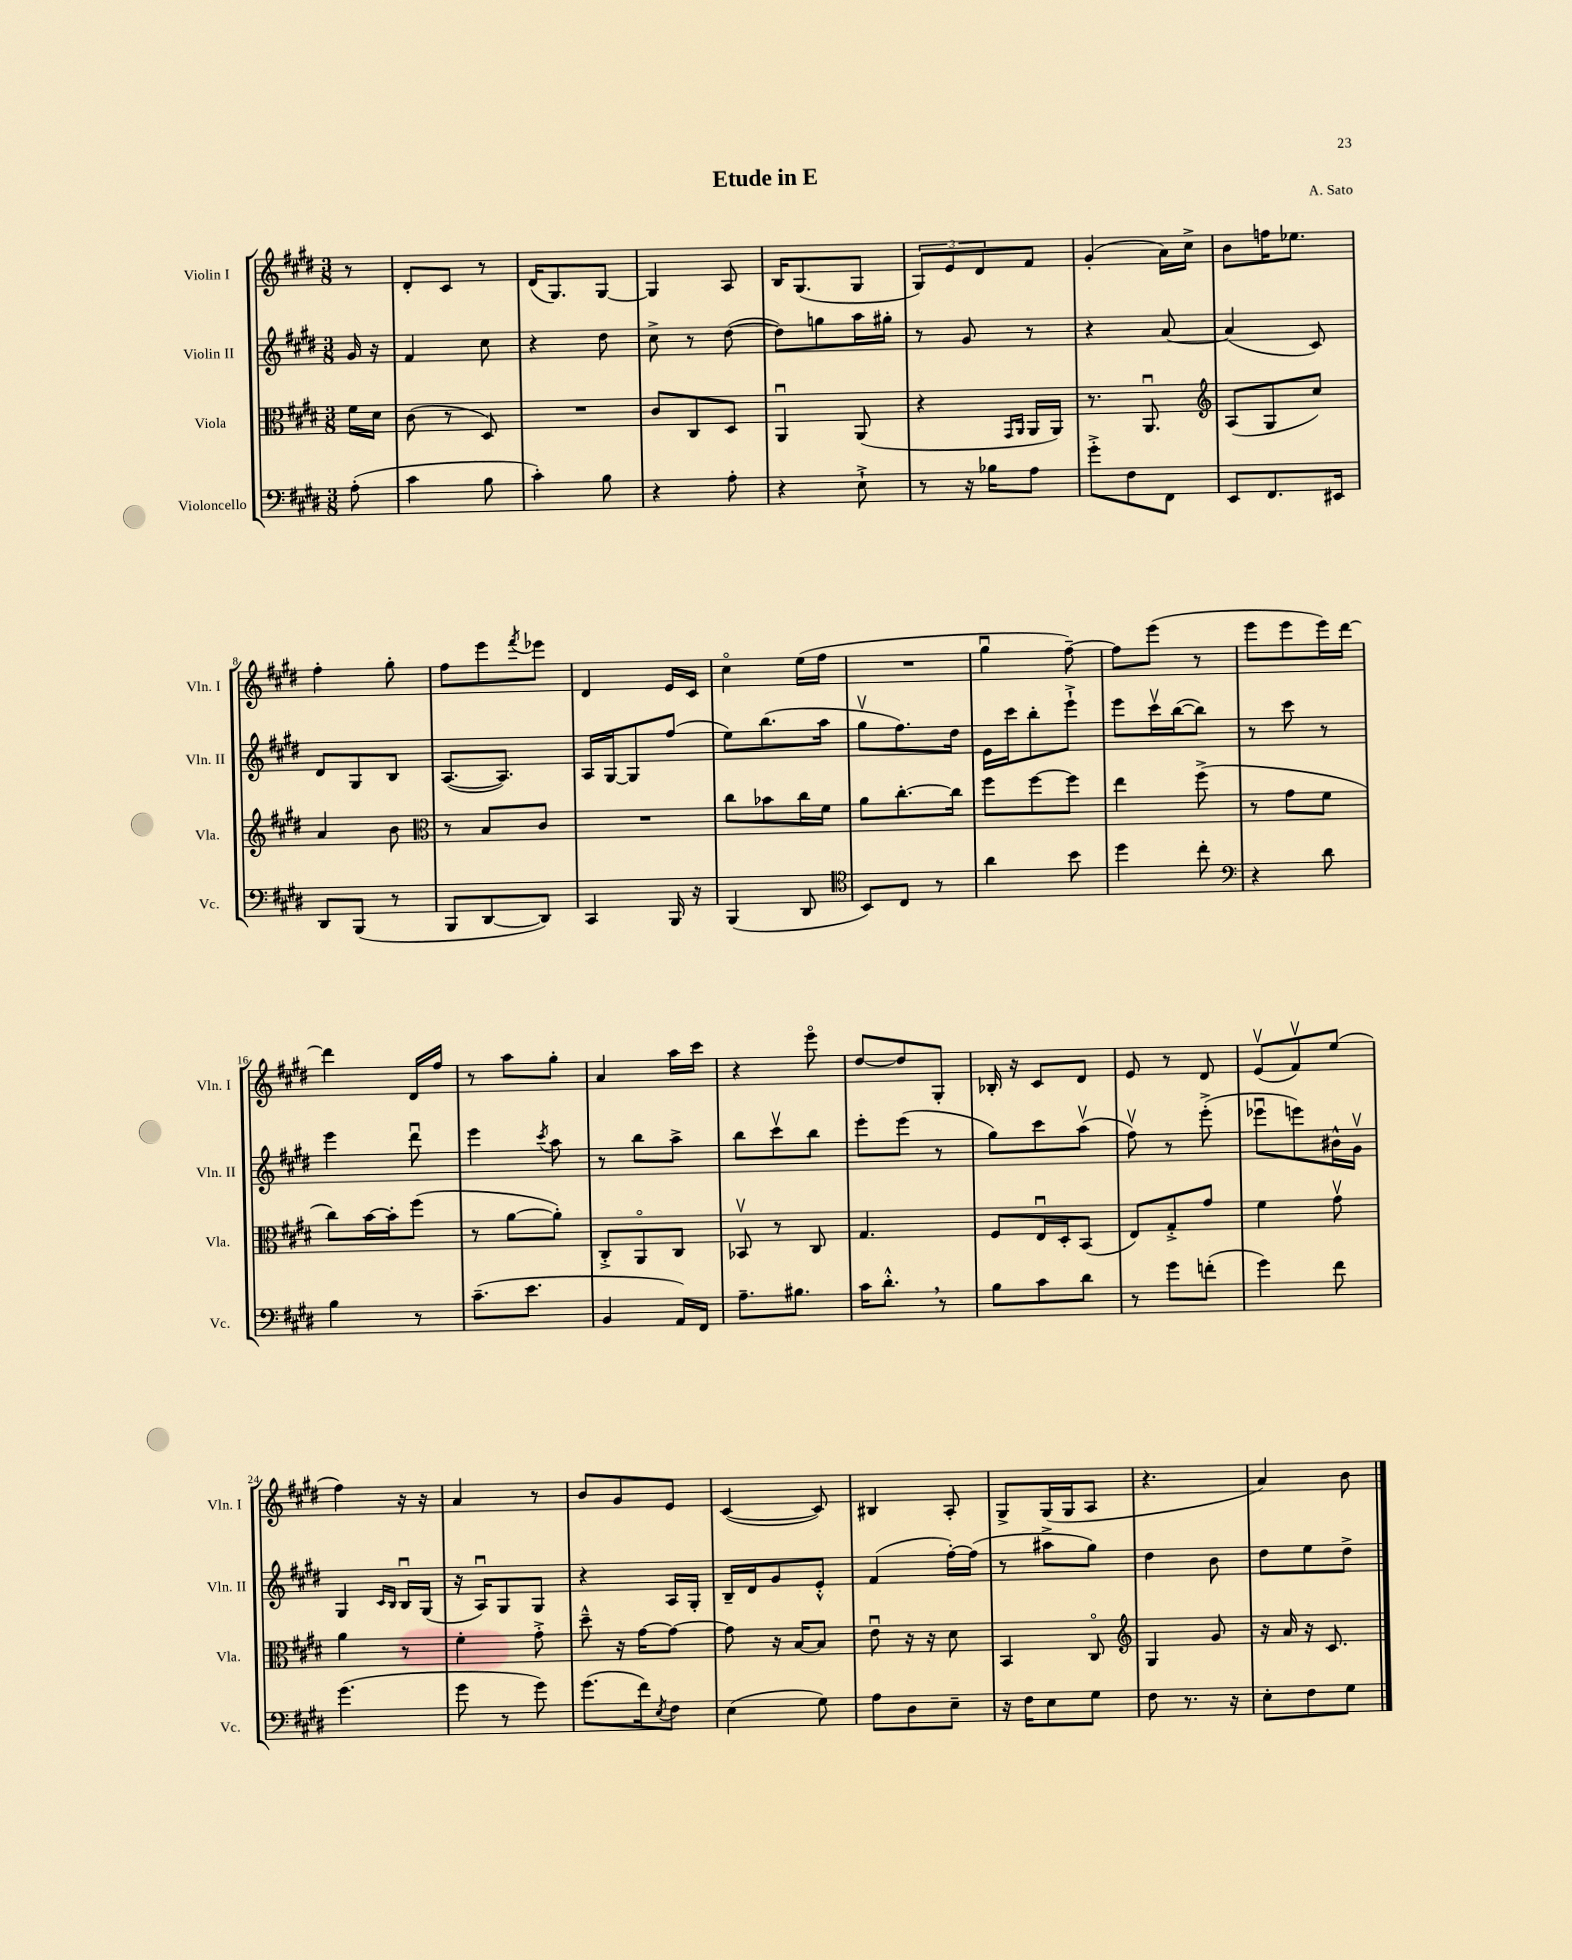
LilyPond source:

\header { title = "Etude in E" composer = "A. Sato" }
<<
\new StaffGroup <<
\new Staff = "s0" \with { instrumentName = "Violin I" shortInstrumentName = "Vln. I" } {
    \clef treble \key e \major \numericTimeSignature \time 3/8 \partial 8
    r8 |
    dis'8-. cis'8 r8 |
    dis'16( gis8.) gis8~ |
    gis4 a8 |
    b16 gis8.( gis8 |
    \tuplet 3/2 { gis8) e'8 dis'8 } fis'8 |
    gis'4-.( a'16) cis''16-> |
    b'8 f''16 ees''8. |
    fis''4-. gis''8-. |
    fis''8 e'''8 \acciaccatura { fis'''8 } ees'''8 |
    dis'4 e'16 cis'16 |
    cis''4\flageolet e''16( fis''16 |
    R4. |
    gis''4\downbow fis''8~--) |
    fis''8 e'''8( r8 |
    e'''8 e'''8 e'''16) dis'''16~ |
    dis'''4 dis'16 fis''16 |
    r8 a''8 gis''8-. |
    a'4 a''16 cis'''16 |
    r4 e'''8\flageolet |
    dis''8~ dis''8 gis8-. |
    bes16-. r16 cis'8 dis'8 |
    e'8 r8 dis'8 |
    e'8\upbow( fis'8\upbow) e''8( |
    fis''4) r16 r16 |
    a'4 r8 |
    b'8 gis'8 e'8 |
    cis'4~( cis'8) |
    bis4 a8-. |
    gis8-> gis16( gis16 a8 |
    r4. |
    a'4) b'8 \bar "|." |
}
\new Staff = "s1" \with { instrumentName = "Violin II" shortInstrumentName = "Vln. II" } {
    \clef treble \key e \major \numericTimeSignature \time 3/8 \partial 8
    gis'16 r16 |
    fis'4 cis''8 |
    r4 dis''8 |
    cis''8-> r8 dis''8~( |
    dis''8) g''8 a''16 gis''16-. |
    r8 gis'8 r8 |
    r4 a'8~ |
    a'4( cis'8) |
    dis'8 gis8 b8 |
    a8.~( a8.) |
    a16 gis16~ gis8 fis''8( |
    e''8) b''8.( a''16 |
    gis''8\upbow fis''8.) dis''16 |
    e'16 cis'''16 b''8-. e'''8-!-> |
    e'''8 cis'''16\upbow b''16~( b''8) |
    r8 cis'''8 r8 |
    e'''4 dis'''8\downbow |
    e'''4 \acciaccatura { cis'''8 } a''8 |
    r8 b''8 a''8-> |
    b''8 cis'''8\upbow b''8 |
    e'''8-. e'''8( r8 |
    gis''8) cis'''8 a''8\upbow( |
    fis''8\upbow) r8 e'''8-.->( |
    ees'''8\downbow e'''8) bis'16-^ gis'16\upbow |
    gis4 \grace { cis'16 b16 } b16\downbow gis16( |
    r16 a16\downbow) gis8 gis8 |
    r4 a16 gis16-. |
    b16-- dis'16 gis'8 e'8-.-^ |
    fis'4( fis''16~-.) fis''16( |
    r8 ais''8-> gis''8) |
    dis''4 b'8 |
    dis''8 e''8 dis''8-> \bar "|." |
}
\new Staff = "s2" \with { instrumentName = "Viola" shortInstrumentName = "Vla." } {
    \clef alto \key e \major \numericTimeSignature \time 3/8 \partial 8
    fis'16 dis'16 |
    cis'8( r8 dis8) |
    R4. |
    cis'8 cis8 dis8 |
    a,4\downbow a,8( |
    r4 \grace { gis,16 a,16 } a,16 a,16) |
    r8. a,8.\downbow |
    \clef treble a8( gis8 cis''8) |
    a'4 b'8 |
    \clef alto r8 b8 cis'8 |
    R4. |
    cis''8 bes'8 cis''16 fis'16 |
    a'8 cis''8.~-. cis''16 |
    fis''8 fis''8~ fis''8 |
    e''4 fis''8->( |
    r8 gis'8 fis'8 |
    cis''8) b'16~ b'16-. fis''8( |
    r8 a'8~ a'8-.) |
    cis8-.-> a,8\flageolet cis8 |
    bes,8\upbow r8 cis8 |
    gis4. |
    fis8 e16\downbow dis16-. b,8( |
    e8) gis8-.-> gis'8 |
    fis'4 gis'8\upbow |
    a'4 r8 |
    fis'4-. gis'8-.-> |
    dis''8---^ r16 gis'16~ gis'8~ |
    gis'8 r16 b16~ b8 |
    e'8\downbow r16 r16 dis'8 |
    b,4 cis8\flageolet |
    \clef treble gis4 gis'8 |
    r16 a'16 r16 cis'8. \bar "|." |
}
\new Staff = "s3" \with { instrumentName = "Violoncello" shortInstrumentName = "Vc." } {
    \clef bass \key e \major \numericTimeSignature \time 3/8 \partial 8
    a8-.( |
    cis'4 b8 |
    cis'4-.) b8 |
    r4 a8-. |
    r4 e8-!-> |
    r8 r16 bes16 a8 |
    gis'8-.-> fis8 fis,8 |
    e,8 fis,8. eis,16 |
    dis,8 b,,8( r8 |
    b,,8 dis,8~ dis,8) |
    cis,4 b,,16 r16 |
    b,,4( dis,8 |
    \clef tenor b,8) cis8 r8 |
    a'4 b'8 |
    dis''4 cis''8-. |
    \clef bass r4 dis'8 |
    b4 r8 |
    cis'8.--( e'8. |
    b,4 a,16) fis,16 |
    a8.-- bis8. |
    cis'16 dis'8.-.-^ \breathe r8 |
    b8 cis'8 dis'8 |
    r8 gis'8 f'8-.( |
    gis'4) fis'8 |
    gis'4.( |
    gis'8 r8 gis'8) |
    gis'8.( fis'16) \acciaccatura { e8 } fis8 |
    e4( gis8) |
    a8 dis8 e8-- |
    r16 fis16 e8 gis8 |
    fis8 r8. r16 |
    e8-. fis8 gis8 \bar "|." |
}
>>
>>
